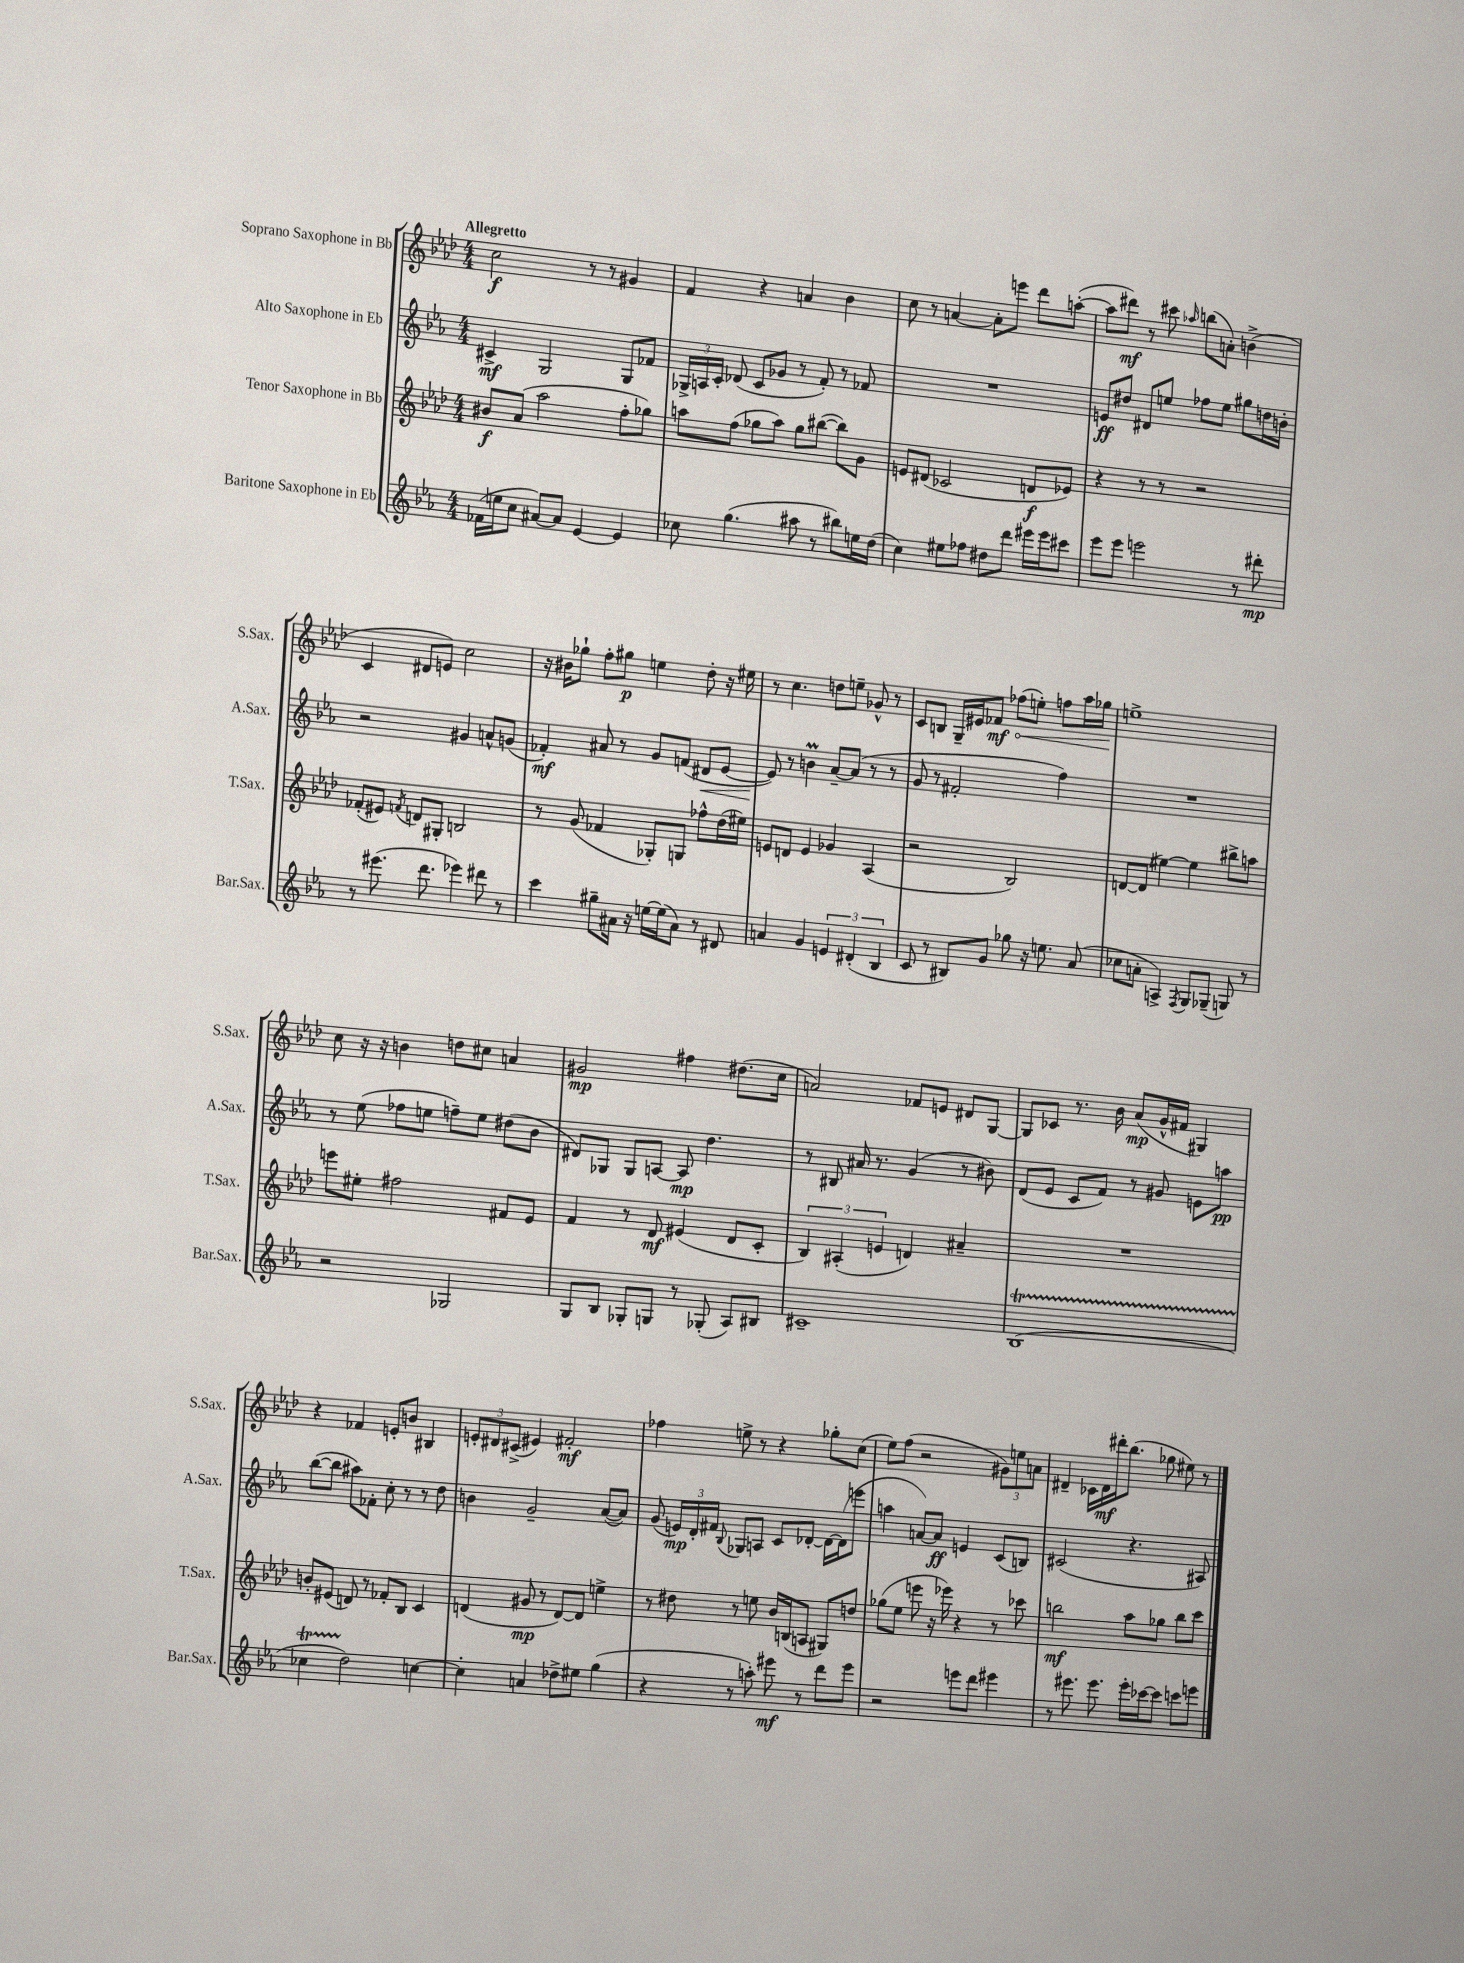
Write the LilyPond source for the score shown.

<<
\new StaffGroup <<
\new Staff = "s0" \with { instrumentName = "Soprano Saxophone in Bb" shortInstrumentName = "S.Sax." } {
    \clef treble \key aes \major \numericTimeSignature \time 4/4 \tempo "Allegretto"
    \autoBeamOff c''2\f r8 r8 gis'4 |
    f'4 r4 a'4 bes'4 |
    c''8 r8 a'4~ a'8[-. e'''8] des'''8[ a''8]~-.( |
    a''8[ dis'''8]\mf) r8 cis'''8 \grace { aes''16 } b''8[( a'8]-.) b'4->( |
    c'4 dis'8[ e'8]) c''2 |
    r16 bis'16[ ges''8]-! f''8[-. gis''8]\p e''4 des''8-. r16 eis''16 |
    r8 c''4. d''8[ e''8]-- ges'8-^ r8 |
    c'8[ b8] g16[-- eis'16 fes'8]\mf \once \override Hairpin.circled-tip = ##t fes''8[\<( e''8]-.) f''8[ aes''16 ges''16]\! |
    e''1-> |
    c''8 r16 r16 b'4 d''8[ cis''8] a'4 |
    gis'2\mp fis''4 dis''8.[( c''16] |
    a'2) fes'8[ e'8] dis'8[ g8]~ |
    g8[ ces'8] r8. bes'16 aes'8[\mp( g'16-^ fis'16] gis4) |
    r4 fes'4 e'8[-. b'8] bis4 |
    \tuplet 3/2 { e'8[-. dis'8 cis'8]->( } eis'4) fis'2-.\mf |
    fes''4 e''8-> r8 r4 ges''8[-. c''8]( |
    ees''8[) f''8]( r2 \tuplet 3/2 { gis'8[) e''8 a'8] } |
    dis'4-- ces'16[ dis'16\mf dis'''16-. bes''8.]( ges''8 eis''8) r8 \bar "|." |
}
\new Staff = "s1" \with { instrumentName = "Alto Saxophone in Eb" shortInstrumentName = "A.Sax." } {
    \clef treble \key ees \major \numericTimeSignature \time 4/4
    \autoBeamOff cis'4->\mf g2 g8[ fes'8] |
    \tuplet 3/2 { ges16[-> a16 c'16]-. } des'8( c'8[ ges'8] r8 f'8-.) r8 fes'8 |
    R1 |
    e'8[\ff dis''8] dis'8[ e''8] fes''8[ e''8] gis''8[ d''16 b'16]-. |
    r2 gis'4 a'8[-^ g'8]( |
    fes'4-.\mf) ais'8 r8 g'8[ f'8]( dis'8[\< ees'8]~ |
    ees'8\!) r8 b'4\prall aes'8[~-- aes'8]( r8 r8 |
    g'8 r8 fis'2-. f''4) |
    R1 |
    r8 ees''8( fes''8[ e''8] f''8[--) e''8] dis''8[( bes'8] |
    dis'8[) ges8] ges8[ a8]~ a8\mp d''4. |
    r8 bis8 ais'16 r8. g'4( r8 bis'8) |
    d'8[( ees'8] c'8[ f'8]) r8 gis'8 e'8[ a''8]\pp |
    bes''8[~( bes''8] ais''8[) fes'8]-. c''8-. r8 r8 d''8 |
    b'4 g'2-- aes'8[~( aes'8]) |
    g'8( \tuplet 3/2 { e'16[\mp) d'16-. fis'16] } \appoggiatura { bes8 } ges8[ a8] c'8[ des'8]~-. des'16[~ des'16( e'''8] |
    a''4 a'8[~) a'8]\ff e'4 c'8[( b8]) |
    cis'2( r4. ais8) \bar "|." |
}
\new Staff = "s2" \with { instrumentName = "Tenor Saxophone in Bb" shortInstrumentName = "T.Sax." } {
    \clef treble \key aes \major \numericTimeSignature \time 4/4
    \autoBeamOff bis'8[\f aes'8]( aes''2 f''8[-. ges''8]) |
    a''8[ f''8]( ges''8[ a''8]) ges''8[ bis''8]~( bis''8[) g'8] |
    e'8[ dis'8]( ces'2 d'8[\f ees'8]) |
    r4 r8 r8 r2 |
    fes'8[-.( eis'8]) \acciaccatura { f'8 } d'8[ gis8]-. b2 |
    r8 g'8( fes'4 ges8[-.) g8] fes''8[-^ des''16( eis''16]) |
    e'8[ d'8] e'4 ges'4 aes4( |
    r2 bes2) |
    d'8[~ d'8]( eis''4~) eis''4 bis''8[-> a''8] |
    e'''8[ eis''8]-. fis''2 fis'8[ ees'8] |
    f'4 r8 des'8\mf eis'4( des'8[ c'8]-. |
    \tuplet 3/2 { bes4) ais4-.( e'4 } d'4) ais'4-- |
    R1 |
    b'8[-. eis'8]( d'8) r8 fes'8[-. bes8] c'4 |
    d'4( gis'8\mp r8 d'8[~) d'8] e''4-> |
    r8 dis''8 r8 e''8 bes'16[ b16( a8] gis8[) d''8] |
    ges''8[( ees''8] e'''8 r16 ees'''16) r4 r8 ces'''8 |
    b''2\mf aes''8[ ges''8] b''8[ c'''8] \bar "|." |
}
\new Staff = "s3" \with { instrumentName = "Baritone Saxophone in Eb" shortInstrumentName = "Bar.Sax." } {
    \clef treble \key ees \major \numericTimeSignature \time 4/4
    \autoBeamOff fes'16[( e''16 c''8] ais'8[~) ais'8] ees'4~ ees'4 |
    ces''8 g''4.( ais''8 r8 bis''8[) e''16 d''16]( |
    c''4) eis''8[ fes''8] dis''8[ d'''8] eis'''16[ eis'''16 cis'''8] |
    ees'''8[ ees'''8] e'''2 r8 dis'''8-.\mp |
    r8 eis'''8.( d'''8. ees'''4) dis'''8 r8 |
    c'''4 gis''8[-- ais'16] r16 e''16[~ e''16( ais'8]) r8 dis'8 |
    a'4 g'4 \tuplet 3/2 { e'4 dis'4-.( bes4 } |
    c'8 r8 bis8[) g'8] ges''8 r16 e''8. aes'8( |
    ces''8[ a'8]-. a4->) \acciaccatura { f8 } g8[ ges8]--( g8) r8 |
    r2 ges2 |
    g8[ bes8] ges8[-. g8] r8 ges8-.( aes8[) bis8] |
    cis'1-- |
    bes1\startTrillSpan( |
    ces''4 d''2\stopTrillSpan) c''4~ |
    c''4-. a'4 des''8[-> eis''8] g''4( |
    r4 r8 a''8-.) eis'''8\mf r8 d'''8[ eis'''8] |
    r2 e'''8[ d'''8] eis'''4 |
    r8 eis'''8. eis'''8. eis'''16[-. ces'''16~ ces'''8] c'''8[ e'''8] \bar "|." |
}
>>
>>
\layout { \context { \Score \remove "Bar_number_engraver" } }
